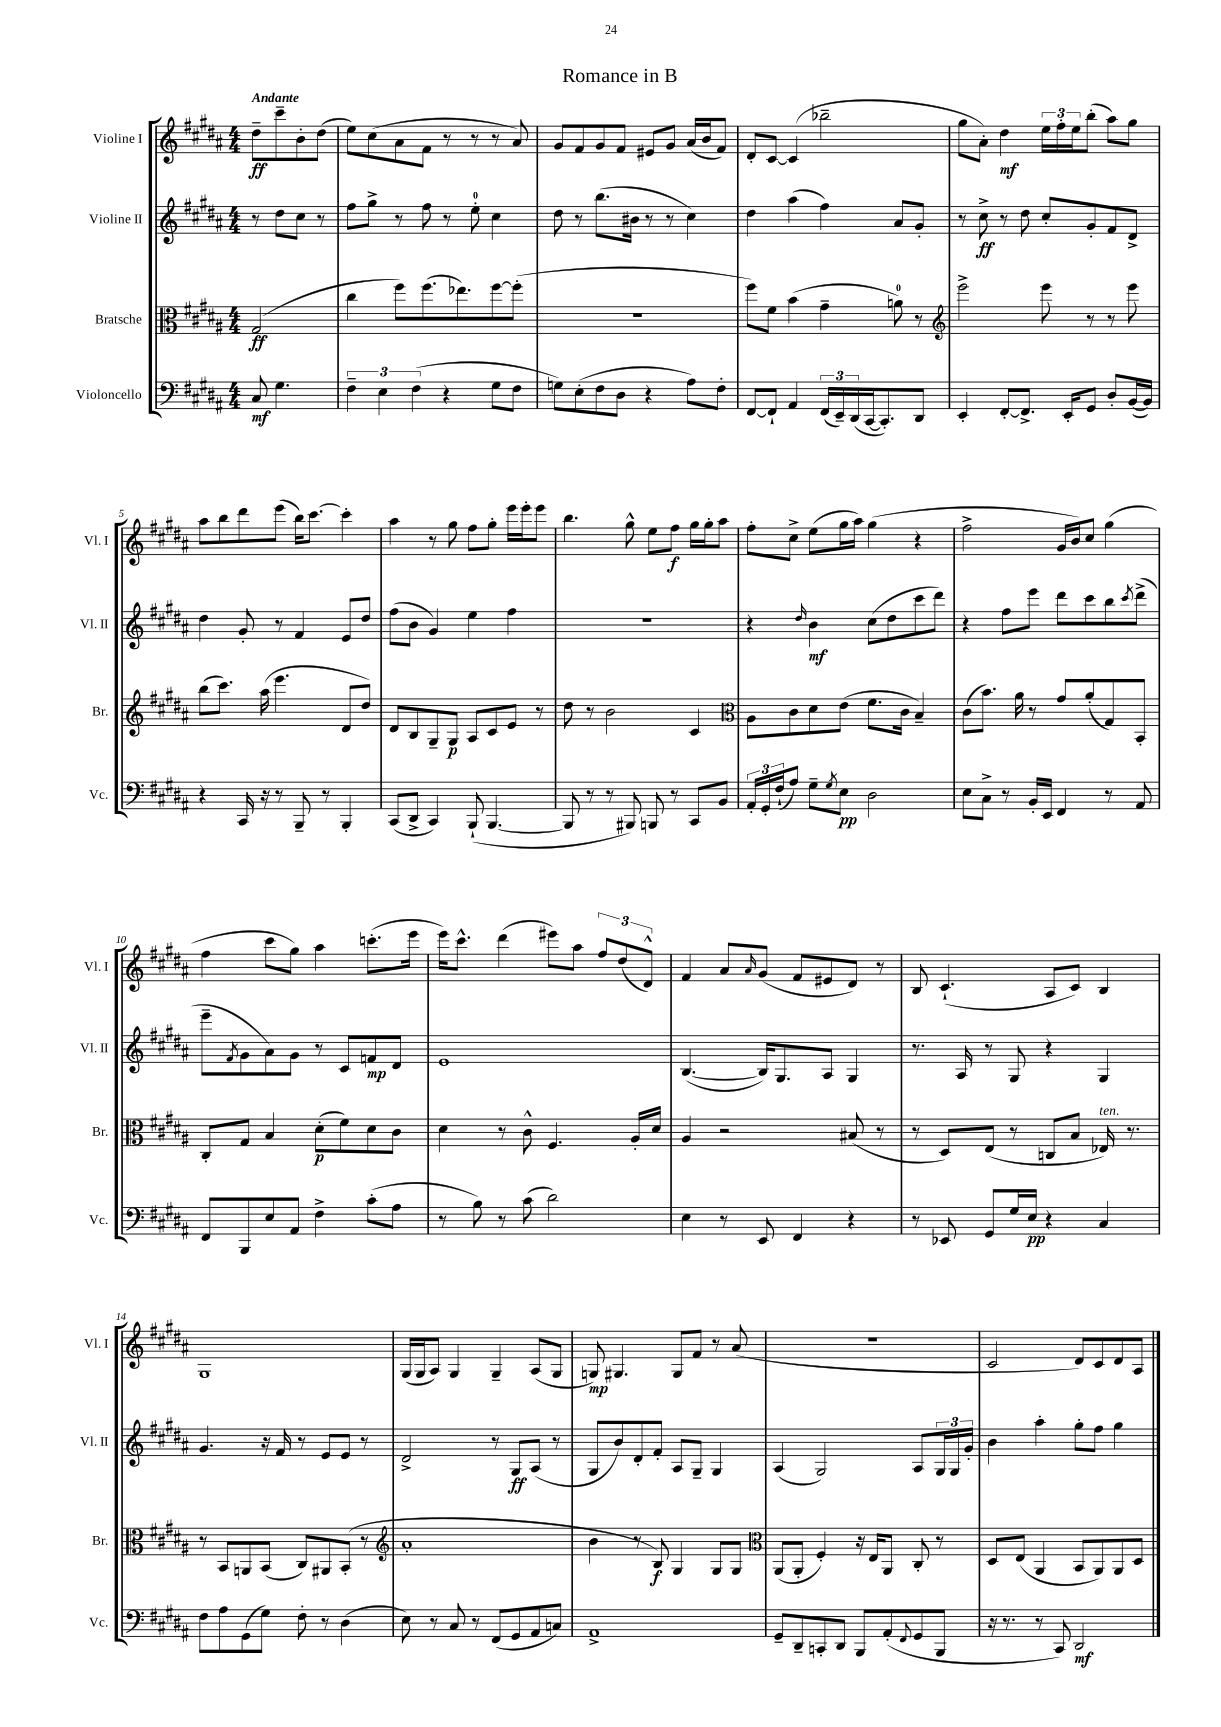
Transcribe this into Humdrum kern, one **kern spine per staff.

**kern	**kern	**kern	**kern
*staff4	*staff3	*staff2	*staff1
*clefF4	*clefC3	*clefG2	*clefG2
*k[f#c#g#d#a#]	*k[f#c#g#d#a#]	*k[f#c#g#d#a#]	*k[f#c#g#d#a#]
*M4/4	*M4/4	*M4/4	*M4/4
8C#	(2G#	8r	8dd#~
4.G#	.	8dd#	8ccc#~
.	.	8cc#	8b'
.	.	8r	(8dd#
=	=	=	=
6F#~	4cc#	8ff#	8ee)
.	.	8gg#^	(8cc#
6E	.	.	.
.	8ff#)	8r	8a#
(6F#	.	.	.
.	(8.ff#	8ff#	8f#
4r	.	8r	8r
.	8.ee-)	.	.
.	.	8ee'	8r
8G#	[8ff#	4cc#	8r
8F#	(8ff#']	.	8a#)
=	=	=	=
8G)	1r	8dd#	8g#
(8E'	.	8r	8f#
8F#	.	(8.bb	8g#
8D#	.	.	8f#
.	.	16b#	.
4r	.	8r	8e#
.	.	8r	8g#
8A#)	.	4cc#)	(16a#
.	.	.	16b
8F#'	.	.	8f#)
=	=	=	=
[8FF#	8ff#)	4dd#	8d#'
8FF#`]	8f#	.	[8c#
4AA#	(4b	(4aa#	(4c#]
(24FF#	4g#~	4ff#)	2bb-~
24EE~)	.	.	.
(24DD#	.	.	.
[16CC#	.	.	.
8.CC#'])	.	.	.
.	8a)	8a#	.
8DD#	8r	8g#'	.
=	=	=	=
*	*clefG2	*	*
4EE'	2eee^	8r	8gg#
.	.	8cc#^	8a#')
[8FF#'	.	8r	4dd#
8.FF#^]	.	8dd#	.
.	8eee	8cc#'	24ee
.	.	.	24ff#'
16EE'	.	.	.
.	.	.	24ee
8GG#	8r	8g#'	(8bb'
8D#'	8r	8f#	8aa#)
([16BB	8eee	8d#^	8gg#
16BB])	.	.	.
=	=	=	=
4r	(8bb	4dd#	8aa#
.	8.ccc#)	.	8bb
16CC#	.	8g#'	8ddd#
16r	(16aa#	.	.
8r	4.eee	8r	(8eee
8BBB~	.	4f#	16bb)
.	.	.	[8.ccc#
8r	.	.	.
4BBB'	8d#	8e	4ccc#']
.	8dd#)	8dd#	.
=	=	=	=
(8CC#	8d#	(8ff#	4aa#
8DD#^	8B	8b	.
4CC#)	8G#~	4g#)	8r
.	8G#	.	8gg#
(8BBB`	8A#	4ee	8ff#
[4.BBB	8c#	.	8gg#'
.	8e	4ff#	16eee
.	.	.	16eee'
.	8r	.	8eee
=	=	=	=
8BBB]	8dd#	1r	4.bb
8r	8r	.	.
8r	2b	.	.
8BBB#)	.	.	8gg#^^
8BBB	.	.	8ee
8r	.	.	8ff#
8CC#	4c#	.	16gg#
.	.	.	16gg#'
8BB	.	.	8aa#
=	=	=	=
*	*clefC3	*	*
24AA#'	8A#	4r	8ff#'
24GG#'	.	.	.
(24F#`	.	.	.
8A#)	8c#	.	8cc#^
.	.	16qqdd#	.
8G#~	8d#	4b	(8ee
8qG#	.	.	.
8E	(8e	.	16gg#
.	.	.	16aa#)
2D#	8.f#	(8cc#	(4gg#
.	.	8dd#	.
.	16c#	.	.
.	4B~)	8ccc#	4r
.	.	8ddd#)	.
=	=	=	=
8E	(8c#	4r	2ff#^
8C#^	8.b)	.	.
8r	.	8ff#	.
.	16a#	.	.
16BB'	8r	8eee	.
16EE	.	.	.
4FF#	8g#	8ddd#	16g#
.	.	.	16b)
.	(8a#'	8ccc#	8cc#
8r	8G#)	8bb	(4gg#
.	.	8qccc#	.
8AA#	8BB'	(8ddd#^	.
=	=	=	=
8FF#	8C#'	8eee~	4ff#
.	.	8qf#	.
8BBB	8G#	8g#	.
8E	4B	8a#)	8ccc#
8AA#	.	8g#	8gg#)
4F#^	(8d#'	8r	4aa#
.	8f#)	8c#	.
(8c#'	8d#	8f	(8.ccc'
8A#	8c#	8d#	.
.	.	.	16eee
=	=	=	=
8r	4d#	1e	16eee)
.	.	.	8.ccc#^^
8B)	.	.	.
8r	8r	.	(4ddd#
(8c#	8c#^^	.	.
2d#)	4.F#	.	8eee#)
.	.	.	8aa#
.	.	.	12ff#
.	.	.	(12dd#
.	16A#'	.	.
.	.	.	12d#^^)
.	16d#	.	.
=	=	=	=
4E	4A#	([4.B	4f#
8r	2r	.	8a#
.	.	.	16qqa#
8EE	.	16B])	(8g#
.	.	8.G#	.
4FF#	.	.	8f#
.	.	8A#	8e#
4r	(8B#	4G#	8d#)
.	8r	.	8r
=	=	=	=
8r	8r	8.r	8B
8EE-	8D#)	.	(4.c#`
.	.	16A#	.
8GG#	(8E	8r	.
16G#	8r	8G#	.
16E	.	.	.
4r	8C	4r	8A#
.	8B	.	8c#)
4C#	16E-)	4G#	4B
.	8.r	.	.
=	=	=	=
8F#	8r	4.g#	1G#
8A#	8BB	.	.
(8GG#	8AA	.	.
8G#)	(8BB	16r	.
.	.	16f#	.
8F#'	8C#)	8r	.
8r	8AA#	8e	.
(4D#	(8BB'	8e	.
.	8r	8r	.
=	=	=	=
*	*clefG2	*	*
8E)	1a#'	2d#^	(16G#
.	.	.	16G#
8r	.	.	8A#)
8C#	.	.	4G#
8r	.	.	.
(8FF#	.	8r	4G#~
8GG#	.	8G#	.
8AA#	.	(8A#	(8A#
8C)	.	8r	8G#
=	=	=	=
1AA#^	4b	8G#	8G)
.	.	8b)	4.G#
.	8r	8d#'	.
.	8B)	8f#'	.
.	4G#	8A#	8G#
.	.	8G#~	8f#
.	8G#	4G#	8r
.	8G#	.	(8a#
=	=	=	=
*	*clefC3	*	*
8GG#~	(8AA#	(4A#	1r
8DD#~	8AA#'	.	.
8CC'	4F#')	2G#)	.
8DD#	.	.	.
8BBB	16r	.	.
.	16E	.	.
(8AA#'	8AA#	.	.
8qqFF#	.	.	.
8GG#	8C#'	8A#	.
8BBB	8r	24G#	.
.	.	24G#	.
.	.	24g#'	.
=	=	=	=
16r	8D#	4b	2c#
8.r	.	.	.
.	(8E	.	.
8r	4AA#	4aa#'	.
8CC#)	.	.	.
2DD#	8BB	8gg#'	8d#)
.	8AA#)	8ff#	8c#
.	8AA#	4gg#	8d#
.	8D#	.	8A#
==	==	==	==
*-	*-	*-	*-
